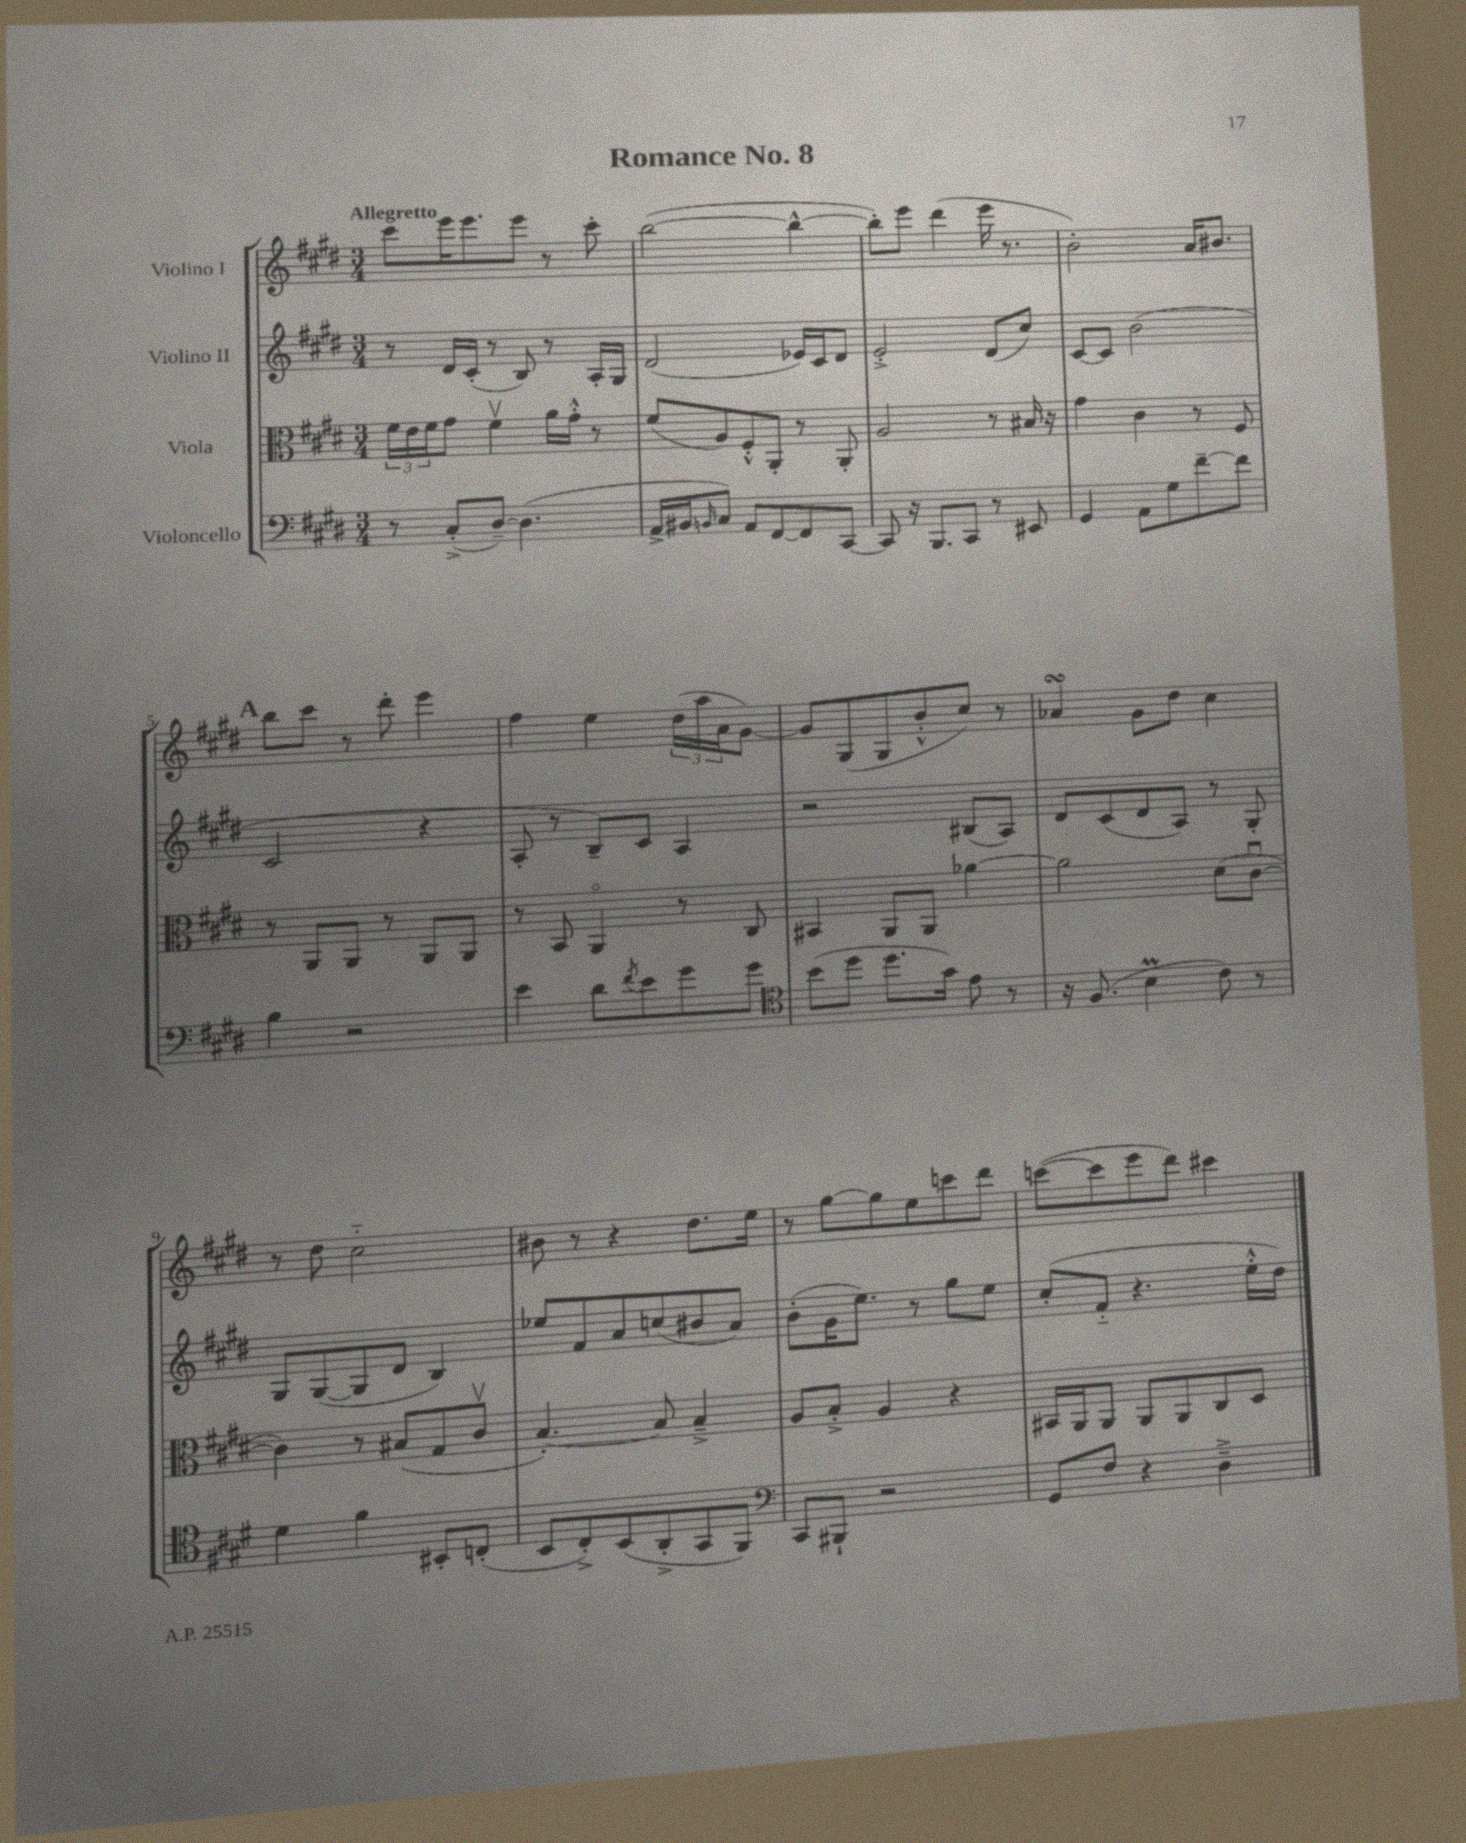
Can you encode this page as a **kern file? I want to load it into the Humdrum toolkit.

**kern	**kern	**kern	**kern
*staff4	*staff3	*staff2	*staff1
*clefF4	*clefC3	*clefG2	*clefG2
*k[f#c#g#d#]	*k[f#c#g#d#]	*k[f#c#g#d#]	*k[f#c#g#d#]
*M3/4	*M3/4	*M3/4	*M3/4
8r	24f#	8r	8ccc#
.	24e	.	.
.	24f#	.	.
(8C#'^	8g#	16d#	16eee
.	.	(16c#'	8.eee
[8D#~)	4f#v	8r	.
(4.D#]	.	8B)	8eee
.	16a	8r	8r
.	16g#'^^	.	.
.	8r	16A'	8ccc#'
.	.	16G#	.
=	=	=	=
16AA^	(8f#	(2d#	([2bb
16BB#	.	.	.
16qqBB	.	.	.
8C#)	8A)	.	.
8AA	8F#'^^	.	.
[8FF#	8AA'	.	.
8FF#]	8r	16e-)	4bb^^_
.	.	16c#	.
[8CC#	8AA'	8d#	.
=	=	=	=
8CC#]	2A	2e'^	8bb'])
16r	.	.	8eee
8.BBB	.	.	.
.	.	.	(4ddd#
8CC#	.	.	.
8r	8r	(8d#	16eee
.	.	.	8.r
8EE#	16B#	8cc#)	.
.	16r	.	.
=	=	=	=
4GG#	4g#	[8c#	2b')
.	.	8c#]	.
8AA	4c#	(2b	.
8G#	.	.	.
[8f#~	8r	.	16a
.	.	.	8.b#
8f#]	8F#	.	.
=	=	=	=
4B	8r	2c#	8bb
.	8AA	.	8ccc#
2r	8AA	.	8r
.	8r	.	8ddd#'
.	8AA	4r	4eee
.	8AA	.	.
=	=	=	=
4e	8r	8A'	4ff#
.	8BB	8r	.
8d#	4AAo	8B~)	4ee
8qf#	.	.	.
8e	.	8c#	.
8g#	8r	4A	(24dd#
.	.	.	24aa
.	.	.	24a
8g#	8C#	.	[8g#)
=	=	=	=
*clefC4	*	*	*
(8b	4BB#	2r	8g#]
8dd#	.	.	(8G#
8.dd#	8AA	.	8G#
.	8AA	.	8b'^^
16g#)	.	.	.
8e	[4a-	(8B#	8cc#)
8r	.	8A)	8r
=	=	=	=
16r	2a-]	8d#	4a-
(8.F#	.	.	.
.	.	(8c#	.
4B	.	8d#	8g#
.	.	8A)	8dd#
8c#)	(8d#	8r	4cc#
8r	[8c#u	8G#'	.
=	=	=	=
4d#	4c#])	8G#	8r
.	.	([8G#	8dd#
4f#	8r	8G#]	2cc#'~
.	(8B#	8d#	.
8BB#'	8G#	4B)	.
(8C'	8c#v	.	.
=	=	=	=
8BB	[4.B')	8ee-	8b#
8C#'^)	.	8f#	8r
(8BB	.	8a	4r
8AA'^	8B]	(8cc	.
8GG#	4B~^	8b#	8.dd#
8FF#)	.	8a)	.
.	.	.	16ee
=	=	=	=
*clefF4	*	*	*
8CC#	8A	(8b'	8r
8BBB#`	8B'^	16g#	[8gg#
.	.	8.ee)	.
2r	4A	.	8gg#]
.	.	8r	8ee
.	4r	8gg#	8ccc
.	.	8ee	8ddd#
=	=	=	=
8GG#	16BB#	(8cc#'	([8ccc
.	16AA	.	.
8F#	8AA	8f#'~	8ccc]
4r	8AA	4.r	8eee
.	8AA	.	8ddd#)
4D#~^	8C#	.	4ccc#
.	8D#	16ee'^^	.
.	.	16dd#)	.
==	==	==	==
*-	*-	*-	*-
